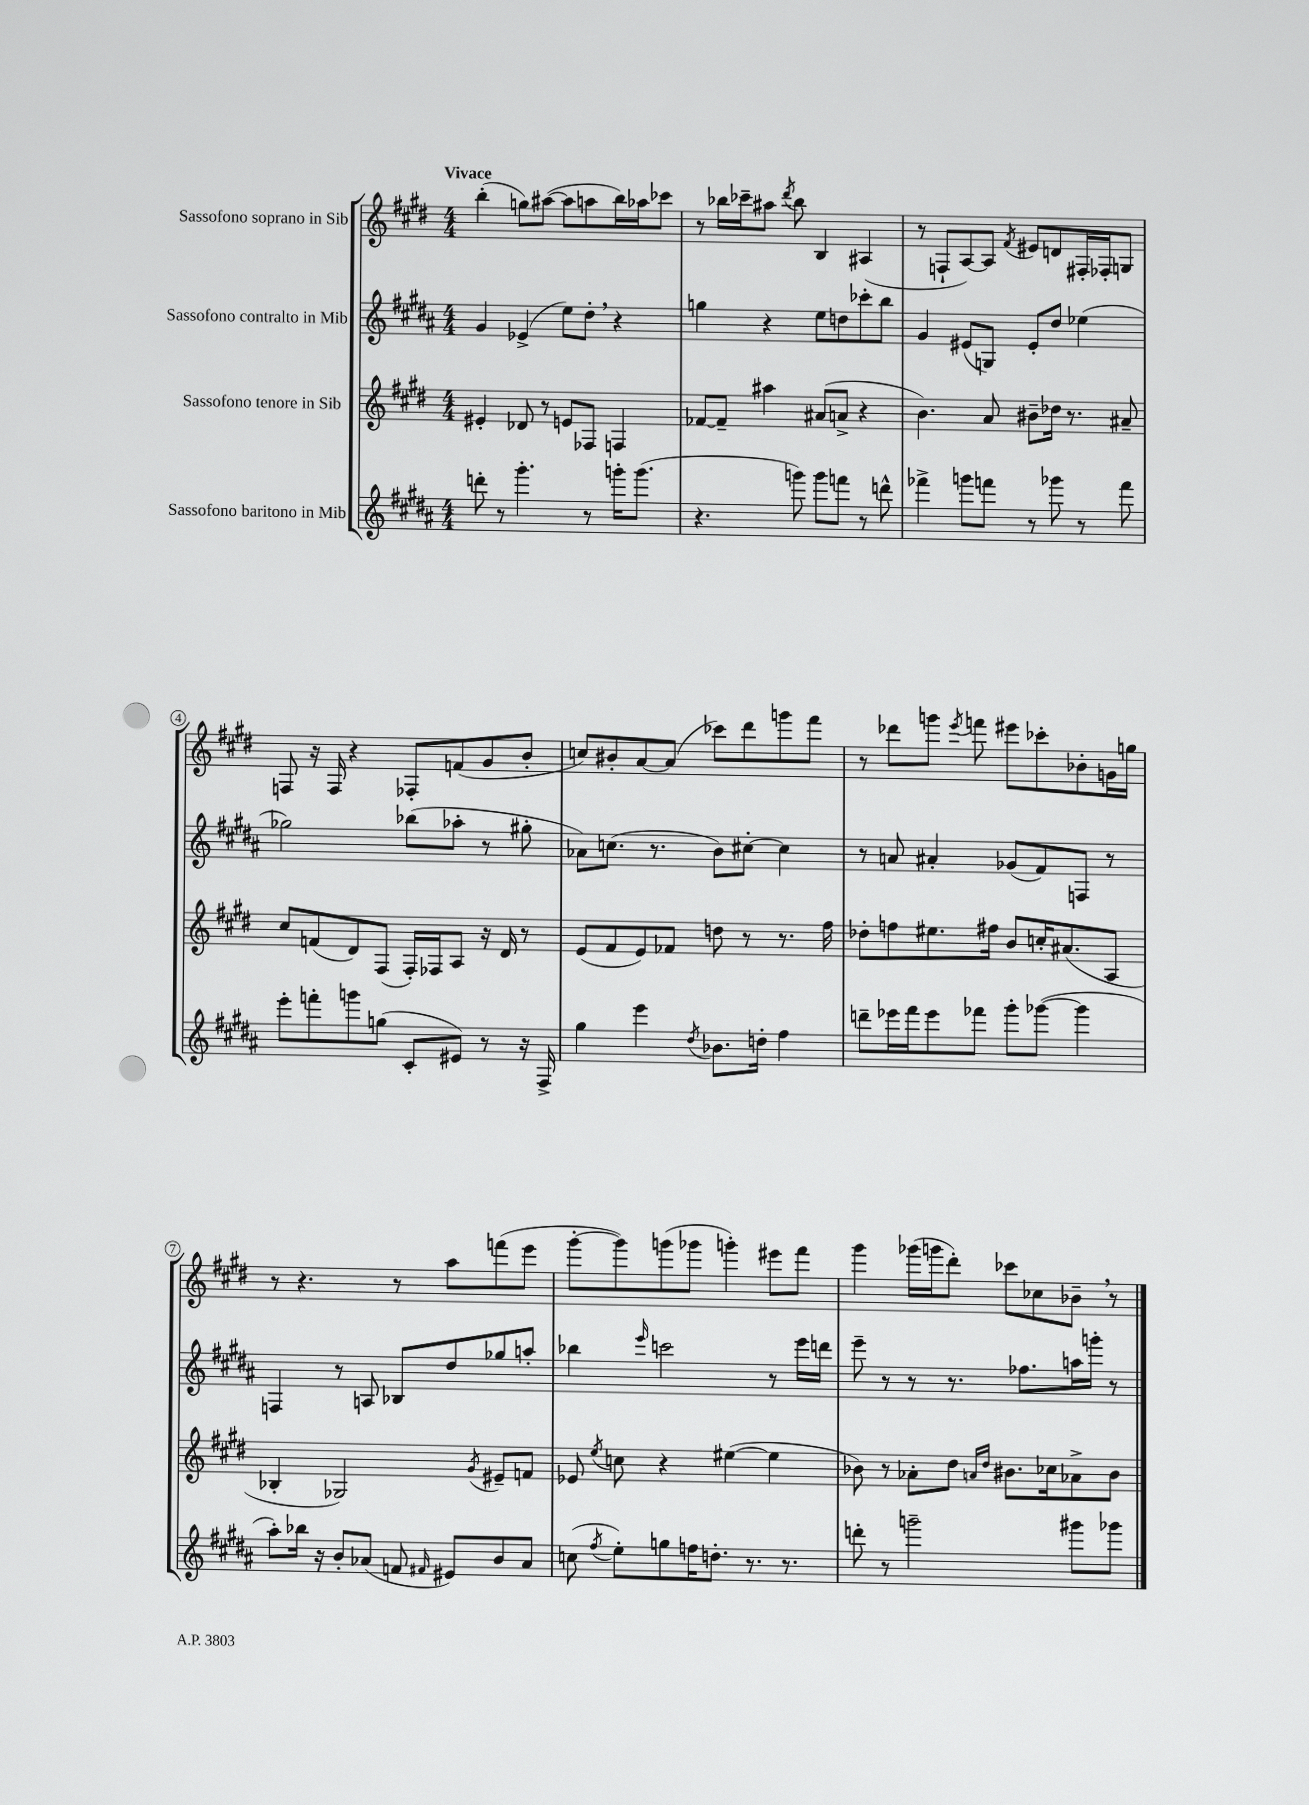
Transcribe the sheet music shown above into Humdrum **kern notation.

**kern	**kern	**kern	**kern
*part4	*part3	*part2	*part1
*staff4	*staff3	*staff2	*staff1
*I"Sassofono baritono in Mib	*I"Sassofono tenore in Sib	*I"Sassofono contralto in Mib	*I"Sassofono soprano in Sib
*clefG2	*clefG2	*clefG2	*clefG2
*k[f#c#g#d#a#]	*k[f#c#g#d#]	*k[f#c#g#d#a#]	*k[f#c#g#d#]
*M4/4	*M4/4	*M4/4	*M4/4
=1	=1	=1	=1
!	!	!	!LO:TX:a:B:t=Vivace
8dddn'\	4e#X'/	4g#/	(4bb'\
8r	.	.	.
4.ggg#'\	8d-X/	(4e-X^/	8ggn\L)
.	8r	.	([8aa#X\J
.	8en/L	8ee\L)	8aa#\L]
8r	8F-X/J	8dd#',\J	8aan\
16gggn'\KL	4Fn/	4r	16bb\L)
(8.ggg\J	.	.	16aa-X\J
.	.	.	8ccc-X\J
=2	=2	=2	=2
4.r	[8f-X/L	4ggn\	8r
.	8f-~/J]	.	16bb-X\LL
.	.	.	16ccc-X~\J
.	4aa#X\	4r	8aa#X\J
.	.	.	8qddd#/
8gggn\)	.	.	8bb-\
8ggg\L	(8a#X/L	8ee\L	4B/
8fffn\J	8an^/J	8ddn\	.
8r	4r	8ccc-X'\	(4A#X/
8dddn^^\	.	8bb\J	.
=3	=3	=3	=3
4fff-X^\	4.b\)	4g#/	8r
.	.	.	8Fn`/L
8gggn\L	.	(8e#X/L	[8A/)
8fffn\J	8a/	8Gn/J)	8A/J]
.	.	.	8qf#/
8r	8b#X~\L	8e#'/L	8e#X/L
8ggg-X\	16dd-X\Jk	8dd#/J	8dn/
.	8.r	.	.
8r	.	(4ee-X\	16F#X'/L
.	.	.	16F-X'/J
8fff\	8a#X~/	.	8Gn/J
!!LO:LB:g=z
=4	=4	=4	=4
8eee'\L	8cc#/L	2gg-X\)	8Fn/
8fffn'\	(8fn/	.	16r
.	.	.	16F/
8gggn\	8d#/)	.	4r
(8ggn\J	(8F#/J	.	.
8c#'/L	16F#'/LL)	(8bb-X\L	8F-X'/L
.	16F-X/J	.	.
8e#X/J)	8A/J	8aa-X'\J	(8fn/
8r	16r	8r	8g#/
.	16d#/	.	.
16r	8r	8gg#X'\	8b'/J
16F#^/	.	.	.
=5	=5	=5	=5
4gg#\	(8e/L	8a-X\L)	8ccn/L)
.	8f#/	(8.ccn\J	8b#X'/
4eee\	8e/)	.	[8a/
.	.	8.r	.
.	8f-X/J	.	(8a/J]
8qdd#/	.	.	.
8.b-X\L	8ddn\	8b\L)	8ccc-X\L)
.	8r	[8cc#X'\J	8ddd#\
16ddn'\Jk	.	.	.
4ff#\	8.r	4cc#\]	8gggn\
.	.	.	8fff#\J
.	16ff#\	.	.
=6	=6	=6	=6
8dddn~\L	8dd-X'\L	8r	8r
16eee-X\L	8ffn\	8an/	8ddd-X\L
16fff#\J	.	.	.
8eee-\	8.ee#X\	4a#X'/	8gggn\J
.	.	.	8qeee/
8fff-X\J	.	.	8fffn\
.	16ff#X\Jk	.	.
8ggg#'\L	8b/L	(8g-X/L	8eee#X\L
([8ggg-X\J	16ccn'/K	8f#/)	8ccc-X'\
.	(8.a#X/	.	.
4ggg-\]	.	8Fn/J	8b-X'\
.	8A/J	8r	16gn\L
.	.	.	16ggn\JJ
!!LO:LB:g=z
=7	=7	=7	=7
8aa#'\L)	4B-X'/	4Fn/	8r
16bb-X\Jk	.	.	4.r
16r	.	.	.
8b'/L	2G-X/)	8r	.
(8a-X/J	.	8An/	.
8fn/	.	8B-X/L	8r
16qqf#X/	.	.	.
8e#X/L)	.	8dd#/	8aa\L
.	8qg#/	.	.
8b/	8e#X~/L	8gg-X/	(8fffn\
8a-/J	8fn/J	8aan'/J	8eee\J
=8	=8	=8	=8
(8ccn\	8e-X/	4bb-X\	[8ggg#'\L
8qff#/	8qee/	.	.
8ee'\L)	8ccn\	.	8ggg#\])
.	.	16qqeee/	.
8ggn\	4r	2cccn\	(8gggn\
16ffn\K	.	.	8ggg-X\J
8.ddn'\J	.	.	.
.	([4ee#X\	.	4gggn'\)
8.r	.	.	.
.	4ee#\]	8r	8eee#X\L
8.r	.	.	.
.	.	16eee\LL	8fff#\J
.	.	16dddn\JJ	.
=9	=9	=9	=9
8dddn'\	8b-X\)	8eee~\	4ggg#\
8r	8r	8r	.
2gggn~\	8a-X'\L	8r	(16ggg-X\LL
.	.	.	16gggn\J
.	8dd#\J	8.r	8ddd#'\J)
.	16qqan/LL	.	.
.	16qqdd#/JJ	.	.
.	8.b#X\L	.	8ccc-X\L
.	.	8.ff-X\L	.
.	.	.	8cc-X\
.	16cc-X\k	.	.
8ggg#X\L	8a-X^\	16aan\L	8b-X~,\J
.	.	16gggn'\JJ	.
8ggg-X\J	8b#\J	8r	8r
==	==	==	==
*-	*-	*-	*-
